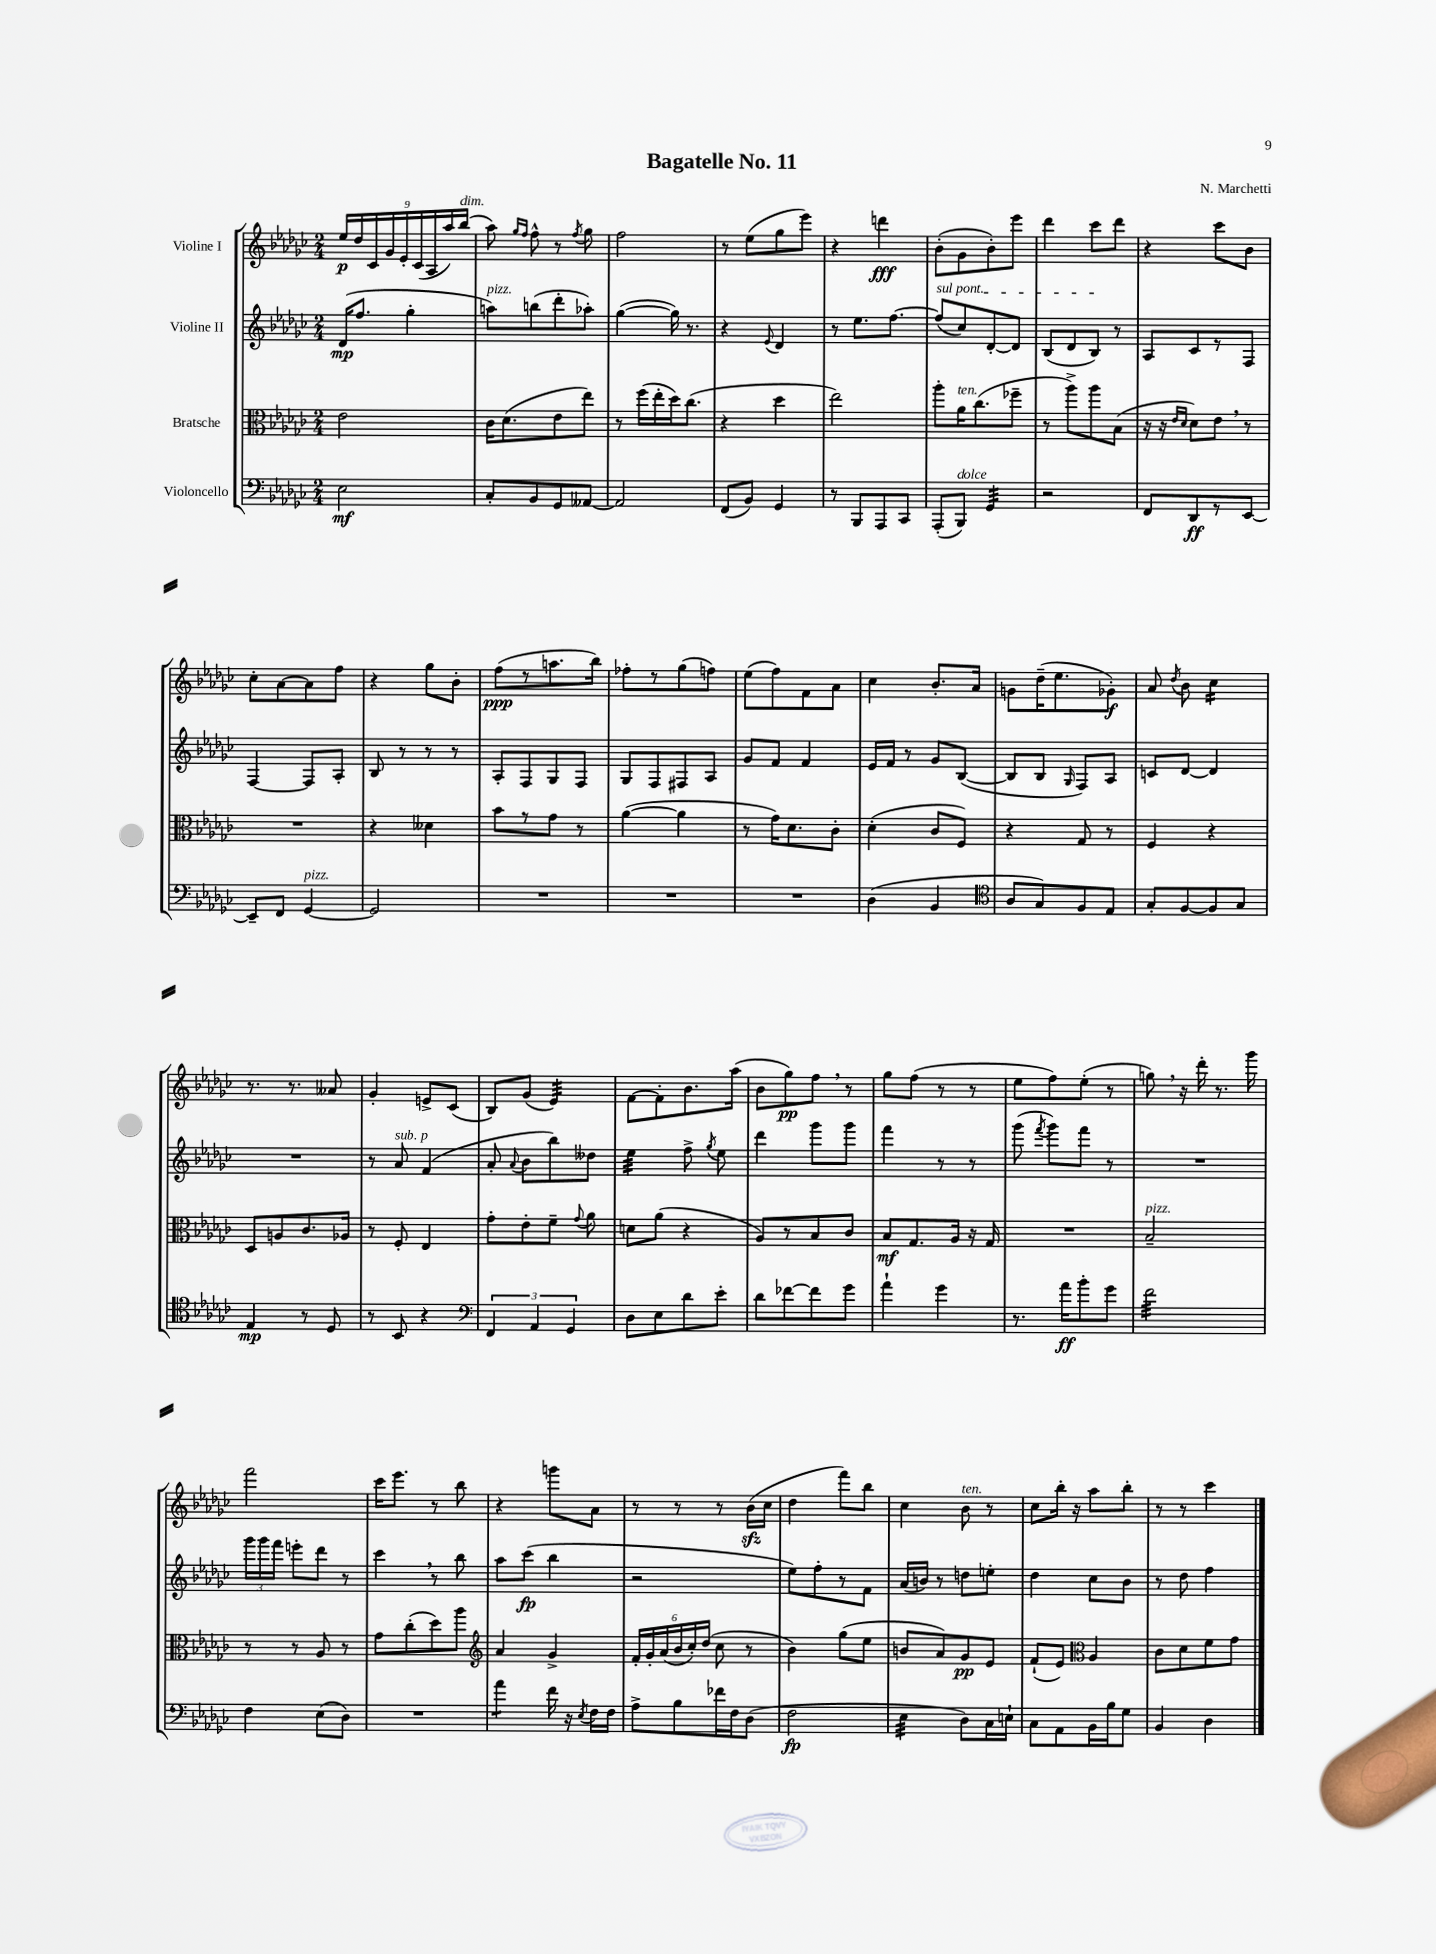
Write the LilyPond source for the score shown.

\header { title = "Bagatelle No. 11" composer = "N. Marchetti" }
<<
\new StaffGroup <<
\new Staff = "s0" \with { instrumentName = "Violine I" } {
    \clef treble \key ges \major \numericTimeSignature \time 2/4
    \autoBeamOff \tuplet 9/8 { ees''16[\p des''16 ces'16 ges'16 ees'16-. ces'16( aes16 aes''16) bes''16]^\markup { \italic "dim." }( } |
    aes''8) \grace { ges''16[ f''16] } f''8-^ r8 \acciaccatura { f''8 } ges''8 |
    f''2 |
    r8 ees''8[( ges''8 ees'''8]) |
    r4 d'''4\fff |
    bes'8[-.( ges'8 bes'8-.) ees'''8] |
    des'''4 ces'''8[ des'''8] |
    r4 ces'''8[ bes'8] |
    ces''8[-. aes'8~ aes'8 f''8] |
    r4 ges''8[ bes'8]-. |
    f''8[\ppp( r8 a''8. bes''16]) |
    fes''8[-. r8 ges''8( f''8]) |
    ees''8[( f''8) f'8 aes'8] |
    ces''4 bes'8.[-. aes'16] |
    g'8[ des''16--( ees''8. ges'8]-.\f) |
    aes'8 \acciaccatura { des''8 } bes'8 ces''4:16 |
    r8. r8. aeses'8 |
    ges'4-. e'8[-> ces'8]( |
    bes8[) ges'8]( ees'4:32) |
    f'8[~ f'8-. bes'8. aes''16]( |
    bes'8[ ges''8\pp) f''8] \breathe r8 |
    ges''8[ f''8]( r8 r8 |
    ees''8[ f''8) ees''8]-.( r8 |
    g''8) \breathe r16 des'''16-. r8. ges'''16 |
    f'''2 |
    ces'''16[ ees'''8.] r8 bes''8 |
    r4 g'''8[ aes'8] |
    r8 r8 r8 bes'16[\sfz( ces''16] |
    des''4 f'''8[) bes''8] |
    ces''4 bes'8^\markup { \italic "ten." } r8 |
    ces''8[ bes''16]-. r16 aes''8[ bes''8]-. |
    r8 r8 ces'''4 \bar "|." |
}
\new Staff = "s1" \with { instrumentName = "Violine II" } {
    \clef treble \key ges \major \numericTimeSignature \time 2/4
    \autoBeamOff des'16[\mp( f''8.] ges''4-. |
    a''8[^\markup { \italic "pizz." }) b''8( des'''8-. aes''8]-.) |
    ges''4~( ges''16) r8. |
    r4 \appoggiatura { ees'8 } des'4 |
    r8 ees''8.[ f''8.]~ |
    \once \override TextSpanner.bound-details.left.text = \markup { \italic "sul pont." } f''8[\startTextSpan( ces''8) des'8~-. des'8] |
    bes8[( des'8 bes8]\stopTextSpan) r8 |
    aes8[ ces'8 r8 f8] |
    f4~ f8[ aes8]-. |
    bes8 r8 r8 r8 |
    aes8[-. f8 ges8 f8] |
    ges8[ f8 fis8 aes8] |
    ges'8[ f'8] f'4 |
    ees'16[ f'16] r8 ges'8[ bes8]~( |
    bes8[ bes8] \grace { ges16 } f8[) aes8] |
    c'8[ des'8]~ des'4 |
    R2 |
    r8 aes'8^\markup { \italic "sub. p" } f'4( |
    aes'8-. \appoggiatura { aes'8 } bes'8[ bes''8) deses''8] |
    ees''4:32 f''8-> \acciaccatura { ges''8 } ees''8 |
    des'''4 ges'''8[ ges'''8] |
    f'''4 r8 r8 |
    ges'''8( \acciaccatura { f'''8 } ges'''8[) f'''8] r8 |
    R2 |
    \tuplet 3/2 { ges'''16[ ges'''16 f'''16] } e'''8[-. des'''8] r8 |
    ces'''4 \breathe r8 bes''8 |
    aes''8[ ces'''8]\fp( bes''4 |
    r2 |
    ees''8[) f''8-. r8 f'8] |
    aes'16[( b'16]) r8 d''8[ e''8]-. |
    des''4 ces''8[ bes'8] |
    r8 des''8 f''4 \bar "|." |
}
\new Staff = "s2" \with { instrumentName = "Bratsche" } {
    \clef alto \key ges \major \numericTimeSignature \time 2/4
    \autoBeamOff ees'2 |
    ces'16[ des'8.( ees'8 ees''8]) |
    r8 f''16[( ees''16-. des''16) ces''8.]( |
    r4 des''4 |
    ees''2) |
    aes''8[-. aes'16^\markup { \italic "ten." } ces''8.( fes''8]-- |
    r8 aes''8[->) aes''8 bes8]( |
    r16 r16 \grace { ees'16[ des'16] } des'8[) ees'8] \breathe r8 |
    R2 |
    r4 deses'4 |
    bes'8[ r8 ges'8] r8 |
    aes'4~( aes'4 |
    r8 ges'16[) des'8. ces'8]-. |
    des'4-.( ces'8[ f8]) |
    r4 ges8 r8 |
    f4 r4 |
    des8[ a8 ces'8. aes16] |
    r8 f8-. ees4 |
    ges'8[-. ees'8-. f'8]-- \appoggiatura { ges'8 } aes'8 |
    d'8[ aes'8]( r4 |
    aes8[) r8 bes8 ces'8] |
    bes8[\mf ges8. aes16] r16 ges16 |
    R2 |
    bes2--^\markup { \italic "pizz." } |
    r8 r8 aes8 r8 |
    ges'8[ ces''8-.( des''8) aes''8] |
    \clef treble aes'4 ges'4-> |
    \tuplet 6/4 { f'16[-. ges'16-. aes'16( bes'16 ces''16-.) des''16]( } ces''8 r8 |
    bes'4) ges''8[( ees''8] |
    b'8[ aes'8) ges'8\pp ees'8] |
    f'8[-!( ees'8]) \clef alto aes4 |
    ces'8[ des'8 f'8 ges'8] \bar "|." |
}
\new Staff = "s3" \with { instrumentName = "Violoncello" } {
    \clef bass \key ges \major \numericTimeSignature \time 2/4
    \autoBeamOff ees2\mf |
    ces8[-. bes,8 ges,8 aeses,8]~ |
    aeses,2 |
    f,8[( bes,8]) ges,4 |
    r8 bes,,8[ aes,,8 ces,8] |
    aes,,8[-.( bes,,8]^\markup { \italic "dolce" }) ges,4:32 |
    r2 |
    f,8[ des,8\ff r8 ees,8]~ |
    ees,8[-- f,8] ges,4~^\markup { \italic "pizz." } |
    ges,2 |
    R2 |
    R2 |
    R2 |
    des4( bes,4 |
    \clef tenor aes8[ ges8) f8 ees8] |
    ges8[-. f8~ f8 ges8] |
    ees4\mp r8 des8 |
    r8 bes,8 r4 |
    \clef bass \tuplet 3/2 { f,4 aes,4 ges,4 } |
    des8[ ees8 des'8 ees'8]-. |
    des'8[ fes'8~ fes'8 ges'8] |
    aes'4-! ges'4 |
    r8. aes'16[\ff bes'8-. ges'8] |
    f'2:32 |
    f4 ees8[( des8]) |
    R2 |
    aes'4:8 f'16 r16 \acciaccatura { ees8 } f16[ f16] |
    aes8[-> bes8 fes'16 f16 des8]( |
    f2\fp |
    ees4:32 des8[) ces16 e16]-! |
    ces8[ aes,8 bes,16 bes16 ges8] |
    bes,4 des4 \bar "|." |
}
>>
>>
\layout { \context { \Score \remove "Bar_number_engraver" } }
